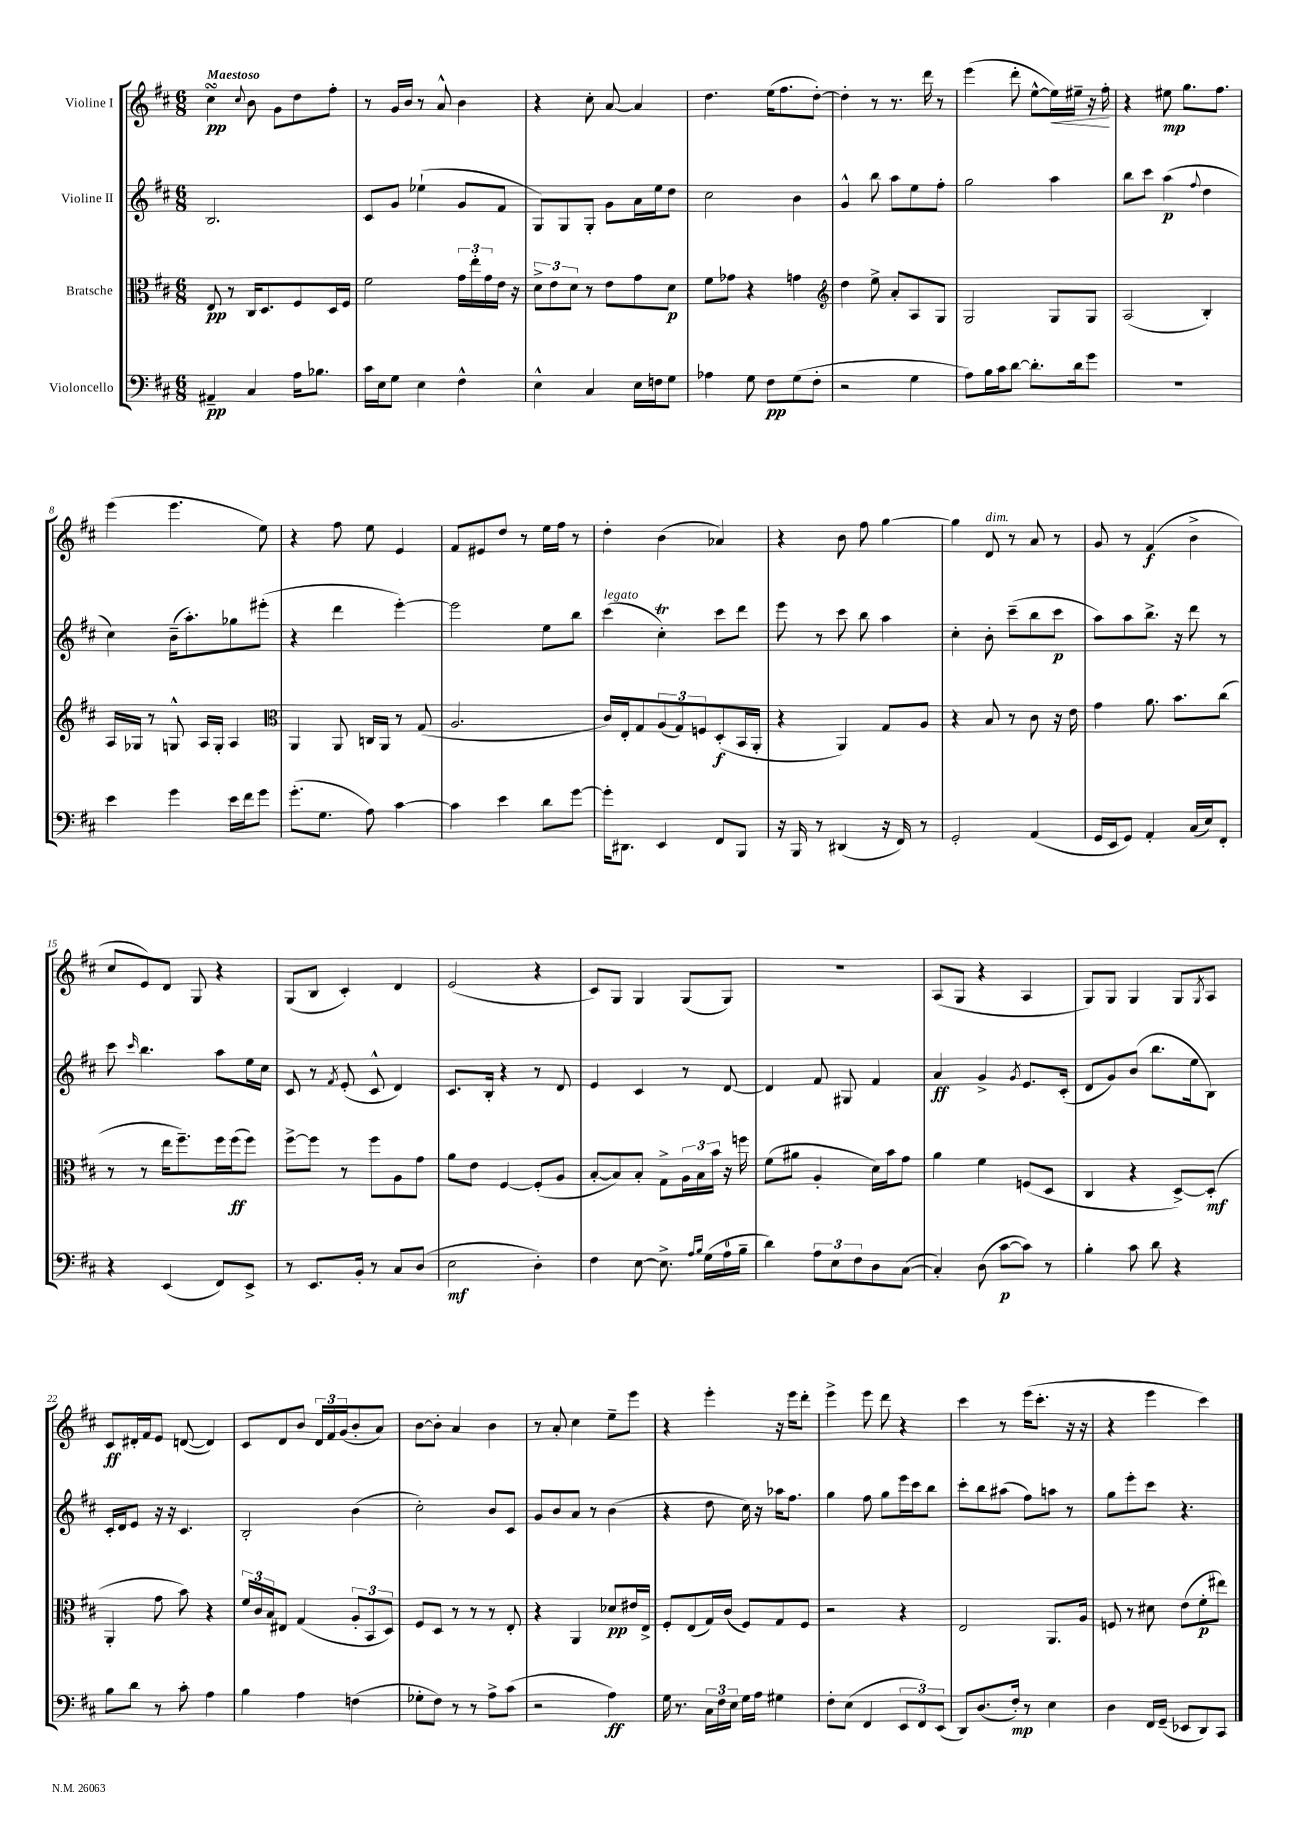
<<
\new StaffGroup <<
\new Staff = "s0" \with { instrumentName = "Violine I" } {
    \clef treble \key d \major \numericTimeSignature \time 6/8 \tempo "Maestoso"
    cis''4\turn\pp \appoggiatura { cis''8 } b'8 g'8 d''8 fis''8-. |
    r8 g'16 b'16 r8 a'8-^ b'4 |
    r4 cis''8-. a'8~ a'4 |
    d''4. e''16( fis''8. d''8~-.) |
    d''4-. r8 r8. d'''16 r8 |
    e'''4( d'''8-. e''8~-^ e''16\<) eis''16-- r16 fis''16-.\! |
    r4 eis''8\mp g''8. fis''8. |
    e'''4( e'''4. e''8) |
    r4 fis''8 e''8 e'4 |
    fis'8 eis'8 d''8 r8 e''16 fis''16 r8 |
    d''4-. b'4( aes'4) |
    r4 b'8 fis''8 g''4~ |
    g''4 d'8^\markup { \italic "dim." } r8 a'8 r8 |
    g'8 r8 fis'4\f( b'4-> |
    cis''8 e'8) d'8 g8 r4 |
    g8( b8 cis'4-.) d'4 |
    e'2( r4 |
    cis'8) g8 g4 g8( g8) |
    R2. |
    a8( g8 r4 a4 |
    g8) g8 g4 g8 \acciaccatura { g8 } a8 |
    cis'8\ff dis'16-. fis'16 e'8 d'8~( d'4) |
    cis'8 d'8 b'8 \tuplet 3/2 { d'16 fis'16 g'16( } b'8-. a'8) |
    b'8~ b'8-. a'4 b'4 |
    r8 a'8-. cis''4 e''8-- e'''8 |
    r4 e'''4-. r16 e'''16 d'''8-. |
    e'''4-> e'''8 d'''8 r4 |
    cis'''4 r8 e'''16( cis'''8.-. r16 r16 |
    r4 e'''4 cis'''4) \bar "|." |
}
\new Staff = "s1" \with { instrumentName = "Violine II" } {
    \clef treble \key d \major \numericTimeSignature \time 6/8
    b2. |
    cis'8 g'8 ees''4-!( g'8 fis'8 |
    g8) g8 g8-. g'8 a'16 e''16 d''8 |
    cis''2 b'4 |
    g'4-^ b''8 a''8 e''8 fis''8-. |
    g''2 a''4 |
    b''8 cis'''8 a''4\p( \appoggiatura { fis''8 } d''4 |
    cis''4) b'16--( a''8.-.) ges''8 eis'''8-.( |
    r4 d'''4 e'''4~-.) |
    e'''2 e''8 b''8 |
    cis'''4^\markup { \italic "legato" }( cis''4-.\trill) cis'''8 d'''8 |
    e'''8 r8 cis'''8 b''8 a''4 |
    cis''4-. b'8-. cis'''8--( b''8 cis'''8\p |
    a''8) a''8 b''8.-> r16 d'''8 r8 |
    cis'''8 \grace { cis'''16 } b''4. a''8 e''16 cis''16 |
    cis'8 r8 \acciaccatura { fis'8 } e'8-.( cis'8-^ d'4) |
    cis'8. b16-. r4 r8 d'8 |
    e'4 cis'4 r8 d'8~ |
    d'4 fis'8 gis8 fis'4 |
    a'4\ff g'4-> \acciaccatura { g'8 } e'8. cis'16-.( |
    d'8 g'8) b'8( b''8. e''16 b8) |
    cis'16-. d'16 e'8 r16 r16 cis'4. |
    b2-. b'4( |
    cis''2-.) b'8 cis'8 |
    g'8 b'8 a'8 r8 b'4( |
    r4 d''8 cis''16) r16 aes''16 fis''8. |
    g''4 fis''8 g''8 e'''16 cis'''16 b''8 |
    cis'''8-. b''8 ais''8( fis''8) a''8 r8 |
    g''8 e'''8-. cis'''8 r4. \bar "|." |
}
\new Staff = "s2" \with { instrumentName = "Bratsche" } {
    \clef alto \key d \major \numericTimeSignature \time 6/8
    e8\pp r8 cis16 d8. fis8 d16 fis16 |
    fis'2 \tuplet 3/2 { g'16 e''16-. g'16 } e'16 r16 |
    \tuplet 3/2 { d'8-> e'8 d'8 } r8 e'8 g'8 d'8\p |
    fis'8 ges'8 r4 g'4 |
    \clef treble d''4 e''8-> a'8-. a8 g8 |
    g2 g8 g8 |
    a2( b4-.) |
    a16 ges16 r8 g8-^ a16 g16-. a4 |
    \clef alto a,4 a,8 c16 a,16 r8 g8( |
    a2. |
    cis'16) e16-. g8 \tuplet 3/2 { a8( g8) f8 } d8-.\f( b,16 a,16-. |
    r4 a,4) g8 a8 |
    r4 b8 r8 cis'8 r16 e'16 |
    g'4 a'8. b'8. cis''8( |
    r8 r8 e''16 fis''8.--) fis''16 fis''16\ff( fis''8) |
    fis''8~-> fis''8 r8 fis''8 a8 g'8 |
    a'8 e'8 fis4~ fis8-.( a8 |
    b8~-. b8) b8-. g8-> \tuplet 3/2 { a16 b16 b'16 } r16 f''16 |
    fis'8( ais'8 a4-. d'16) b'16 g'8 |
    a'4 fis'4 f8( d8 |
    cis4 r4 d8~->) d8-.\mf( |
    a,4-. g'8 b'8) r4 |
    \tuplet 3/2 { fis'16 cis'16 b16 } eis8 g4( \tuplet 3/2 { a8-. b,8 d8) } |
    fis8 d8 r8 r8 r8 e8-. |
    r4 a,4 des'8\pp eis'16 e16-> |
    fis8-. e8( g16) cis'16( fis8) g8 fis8 |
    r2 r4 |
    e2 a,8. a16 |
    f8 r8 dis'8 e'8( fis'8-.\p eis''8) \bar "|." |
}
\new Staff = "s3" \with { instrumentName = "Violoncello" } {
    \clef bass \key d \major \numericTimeSignature \time 6/8
    ais,4--\pp cis4 a16 bes8. |
    cis'16 e16 g8 e4 fis4-^ |
    e4-^ cis4 e16 f16 g8 |
    aes4 g8 fis8\pp g8( fis8-. |
    r2 g4 |
    a8) b16 cis'16 d'8~ d'8.-. d'16 g'8 |
    R2. |
    e'4 g'4 e'16 fis'16 g'8 |
    g'8.-.( g8. a8) cis'4~ |
    cis'4 e'4 d'8 g'8~ |
    g'16-. dis,8. e,4 fis,8 b,,8 |
    r16 b,,16 r8 dis,4( r16 fis,16) r8 |
    g,2-. a,4( |
    g,16 e,16 g,8) a,4-. cis16( e16) fis,8-. |
    r4 e,4( fis,8) e,8-> |
    r8 e,8. b,16-. r8 cis8 d8( |
    e2\mf d4-.) |
    fis4 e8~ e8.-> \grace { a16 b16 } g16( a16-0 b16-- |
    d'4) \tuplet 3/2 { a8 e8 fis8 } d8 cis8~( |
    cis4-.) d8( cis'8~\p cis'8) r8 |
    b4-. cis'8 d'8 r4 |
    b8 d'8 r8 cis'8-. a4 |
    b4 a4 f4( |
    ges8-. fis8) r8 r8 a8-> cis'8( |
    r2 a4\ff) |
    g16 r8. \tuplet 3/2 { cis16 fis16 e16 } g16 a16 gis4 |
    fis8-. e8( fis,4 \tuplet 3/2 { e,8 fis,8) e,8( } |
    d,8) d8.( fis16-.\mp) r8 e4 |
    d4 fis,16 g,16--( ees,8 d,8) cis,8 \bar "|." |
}
>>
>>
